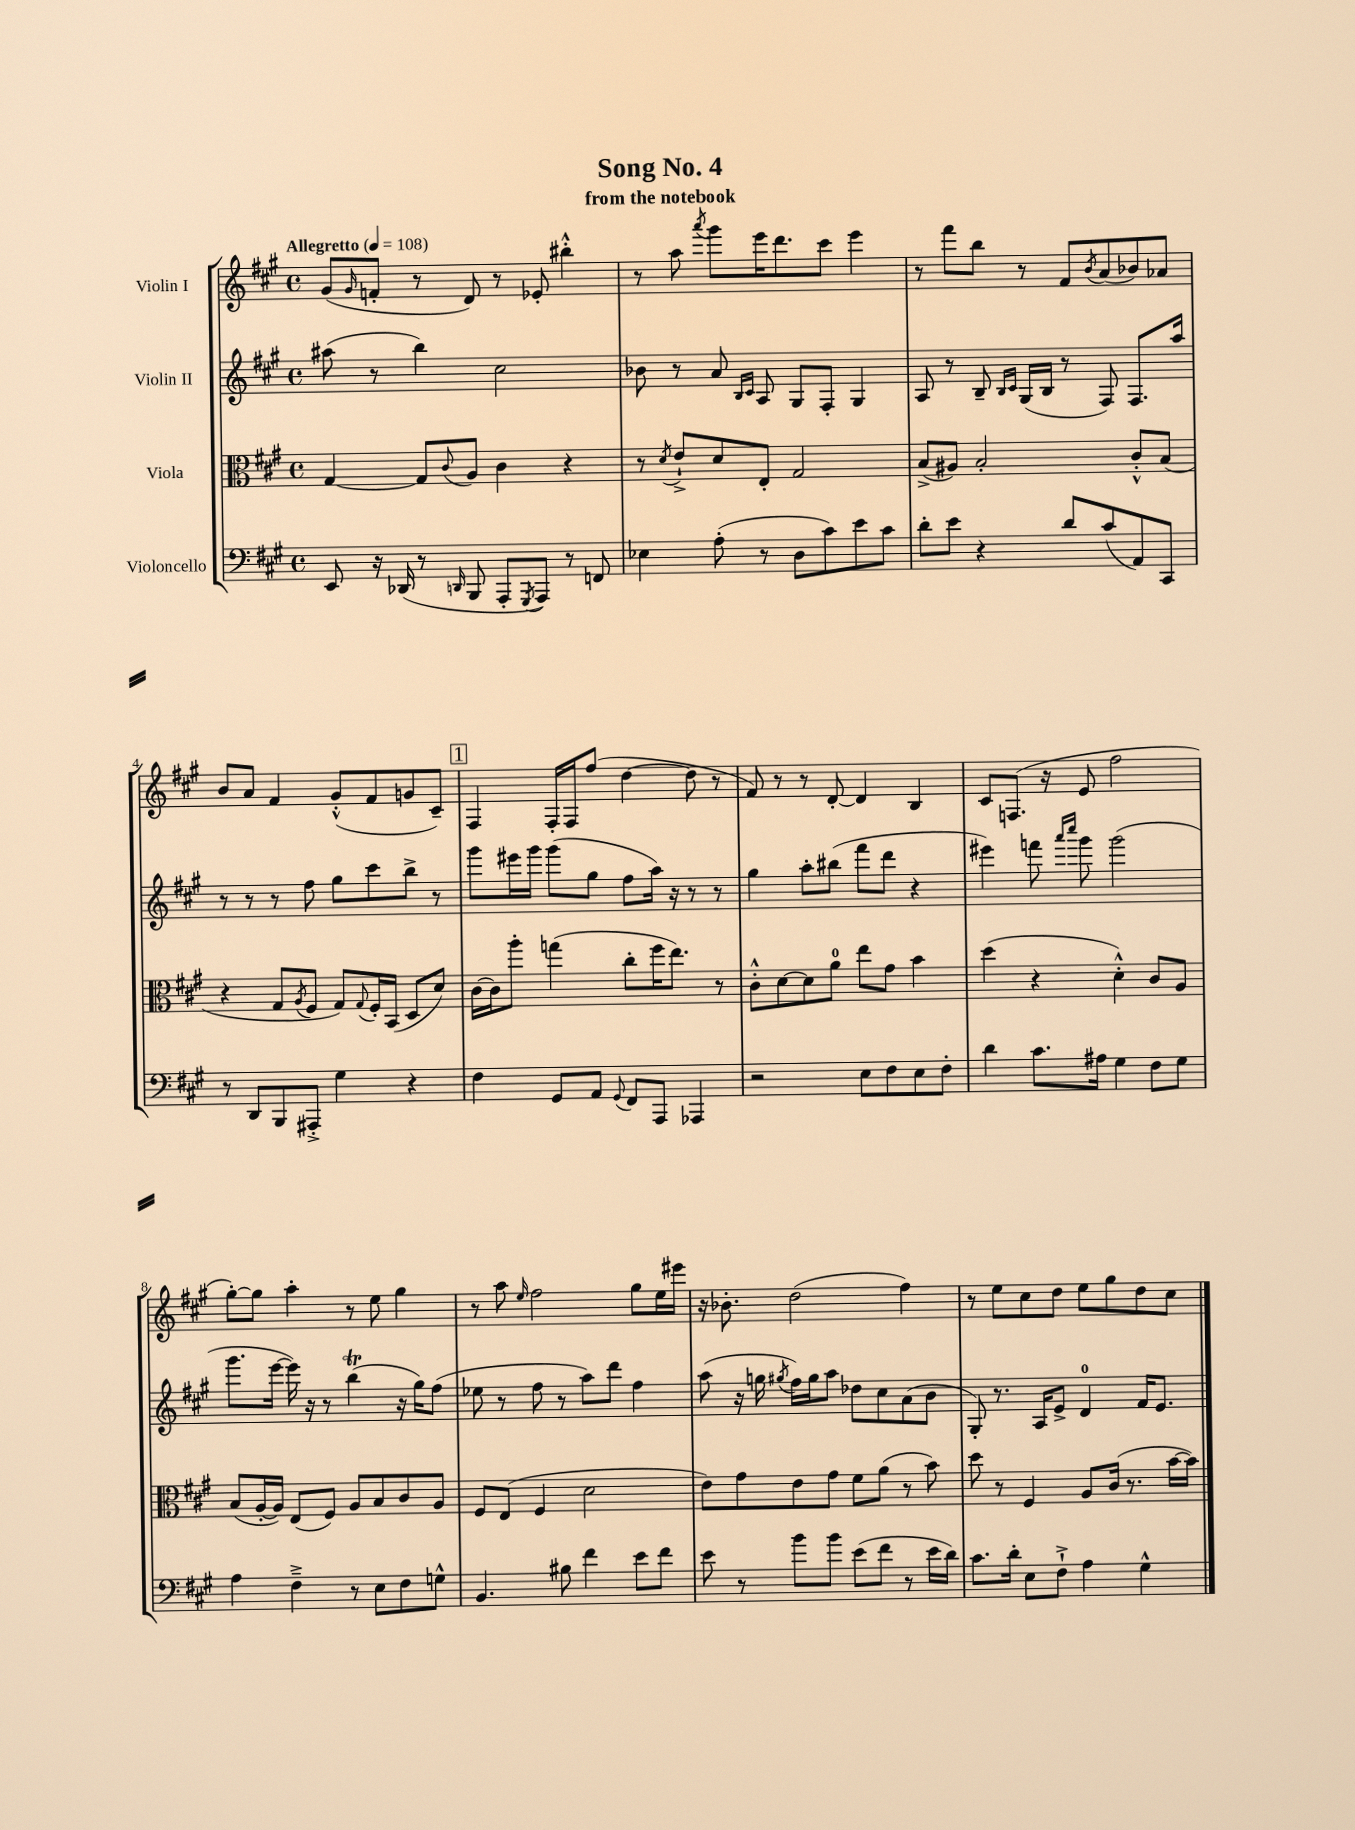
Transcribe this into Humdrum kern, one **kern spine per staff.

**kern	**kern	**kern	**kern
*staff4	*staff3	*staff2	*staff1
*clefF4	*clefC3	*clefG2	*clefG2
*k[f#c#g#]	*k[f#c#g#]	*k[f#c#g#]	*k[f#c#g#]
*M4/4	*M4/4	*M4/4	*M4/4
*met(c)	*met(c)	*met(c)	*met(c)
*MM108	*MM108	*MM108	*MM108
8EE/	[4G#/	(8aa#\	(8g#/L
.	.	.	16qqg#/
16r	.	8r	8f'/J
(16DD-/	.	.	.
8r	8G#/]L	4bb\)	8r
16qqDD/	8qqc#/	.	.
8BBB/	8A/J	.	8d/)
8AAA'/L	4c#\	2cc#\	8r
8qGGG#/	.	.	.
8AAA/J)	.	.	8e-'/
8r	4r	.	4bb#'^^\
8FF/	.	.	.
=	=	=	=
4E-\	8r	8b-\	8r
.	8qd/	.	.
.	8e`^/L	8r	8aa\
.	.	.	8qaaa/
(8A'\	8d/	8a/	8ggg#\L
.	.	16qqB/LL	.
.	.	16qqc#/JJ	.
8r	8E'/J	8A/	16eee\K
.	.	.	8.ddd\
8D\L	2G#/	8G#/L	.
8c#\)	.	8F#'/J	8ccc#\J
8e\	.	4G#/	4eee\
8c#\J	.	.	.
=	=	=	=
8d'\L	(8B^/L	8A/	8r
8e\J	8A#/J)	8r	8fff#\L
4r	2B'/	8B~/	8bb\J
.	.	16qqB/LL	.
.	.	16qqc#/JJ	.
.	.	(16G#/LL	8r
.	.	16B/JJ	.
8d/L	.	8r	8f#/L
.	.	.	8qb/
(8c#/	.	8F#/)	(8a/
8AA/)	8c#'^^/L	8.F#/L	8b-/)
8CC#/J	(8B/J	.	8a-/J
.	.	16aa/Jk	.
=	=	=	=
8r	4r	8r	8b/L
8DD/L	.	8r	8a/J
8BBB/	8G#/L	8r	4f#/
.	8qA/	.	.
8AAA#'^/J	8F#/J	8ff#\	.
4G#\	8G#/L)	8gg#\L	(8g#'^^/L
.	8qqG#/	.	.
.	16F#'/L	8ccc#\	8f#/
.	(16BB/JJ	.	.
4r	8D/L	8bb^\J	8g/
.	8d/J)	8r	8c#~/J)
=	=	=	=
4F#\	[16c#\LL	8ggg#\L	4F#/
.	16c#\]J	.	.
.	8aa'\J	16eee#\L	.
.	.	16ggg#\JJ	.
8GG#/L	(4gg\	(8ggg#\L	16F#'/LL
.	.	.	16F#/J
8AA/J	.	8gg#\J	(8ff#/J
8qqGG#/	.	.	.
8FF#/L	8cc#'\L	8ff#\L	[4dd\
8AAA/J	16ff#\K	16aa\Jk)	.
.	8.ee\J)	16r	.
4AAA-/	.	8r	8dd\]
.	8r	8r	8r
=	=	=	=
2r	8c#'^^\L	4gg#\	8f#/)
.	[8d\	.	8r
.	8d\]	8aa'\L	8r
.	8a\J	(8bb#\J	[8d'/
8E\L	8ee\L	8fff#\L	4d/]
8F#\	8g#\J	8ddd\J	.
8E\	4b\	4r	4B/
8F#'\J	.	.	.
=	=	=	=
4d\	(4dd\	4eee#\)	8c#/L
.	.	.	(8.F/J
8.c#\L	4r	8fff\	.
.	.	.	16r
.	.	16qqaaa/LL	.
.	.	16qqcccc#/JJ	.
.	.	8ggg#\	8e/
16A#\Jk	.	.	.
4G#\	4d'^^\)	(2ggg#\	2ff#\
8F#\L	8c#/L	.	.
8G#\J	8A/J	.	.
=	=	=	=
4A\	(8B/L	8.ggg#\L	[8gg#'\L)
.	[16A'/L	.	8gg#\]J
.	16A/]JJ)	[16eee\Jk	.
4F#~^\	(8E/L	16eee\])	4aa'\
.	.	16r	.
.	8F#/J)	8r	.
8r	8A/L	(4bb\	8r
8E\L	8B/	.	8ee\
8F#\	8c#/	16r	4gg#\
.	.	16gg#\LK)	.
8G^^\J	8A/J	(8ff#\J	.
=	=	=	=
4.BB/	8F#/L	8ee-\	8r
.	(8E/J	8r	8aa\
.	.	.	16qqee/
.	4F#/	8ff#\	2ff#\
8B#\	.	8r	.
4f#\	2d\	8aa\L)	.
.	.	8ddd\J	.
8e\L	.	4ff#\	8gg#\L
8f#\J	.	.	16ee\L
.	.	.	16eee#\JJ
=	=	=	=
8e\	8e\L)	(8aa\	16r
.	.	.	8.b-'\
8r	8g#\	16r	.
.	.	16gg\	.
.	.	8qgg#/	.
8b\L	8e\	16ff#\LL)	(2dd\
.	.	16gg#\J	.
8b\J	8g#\J	8aa\J	.
(8e\L	8f#\L	8dd-\L	.
8f#\J	(8a\J	8cc#\	.
8r	8r	(8a\	4ff#\)
16e\LL	8b\)	8b\J	.
16d\JJ)	.	.	.
=	=	=	=
8.c#\L	8dd\	8G#'/)	8r
.	8r	8.r	8ee\L
16d'\Jk	.	.	.
8E\L	4F#/	.	8cc#\
.	.	16A/LK	.
8F#`^\J	.	8e^/J	8dd\J
4A\	8A/L	4d/	8ee\L
.	(16c#/Jk	.	8gg#\
.	8.r	.	.
4G#^^\	.	16f#/LK	8dd\
.	.	8.e/J	.
.	[16b\LL	.	8cc#\J
.	16b\]JJ)	.	.
==	==	==	==
*-	*-	*-	*-
